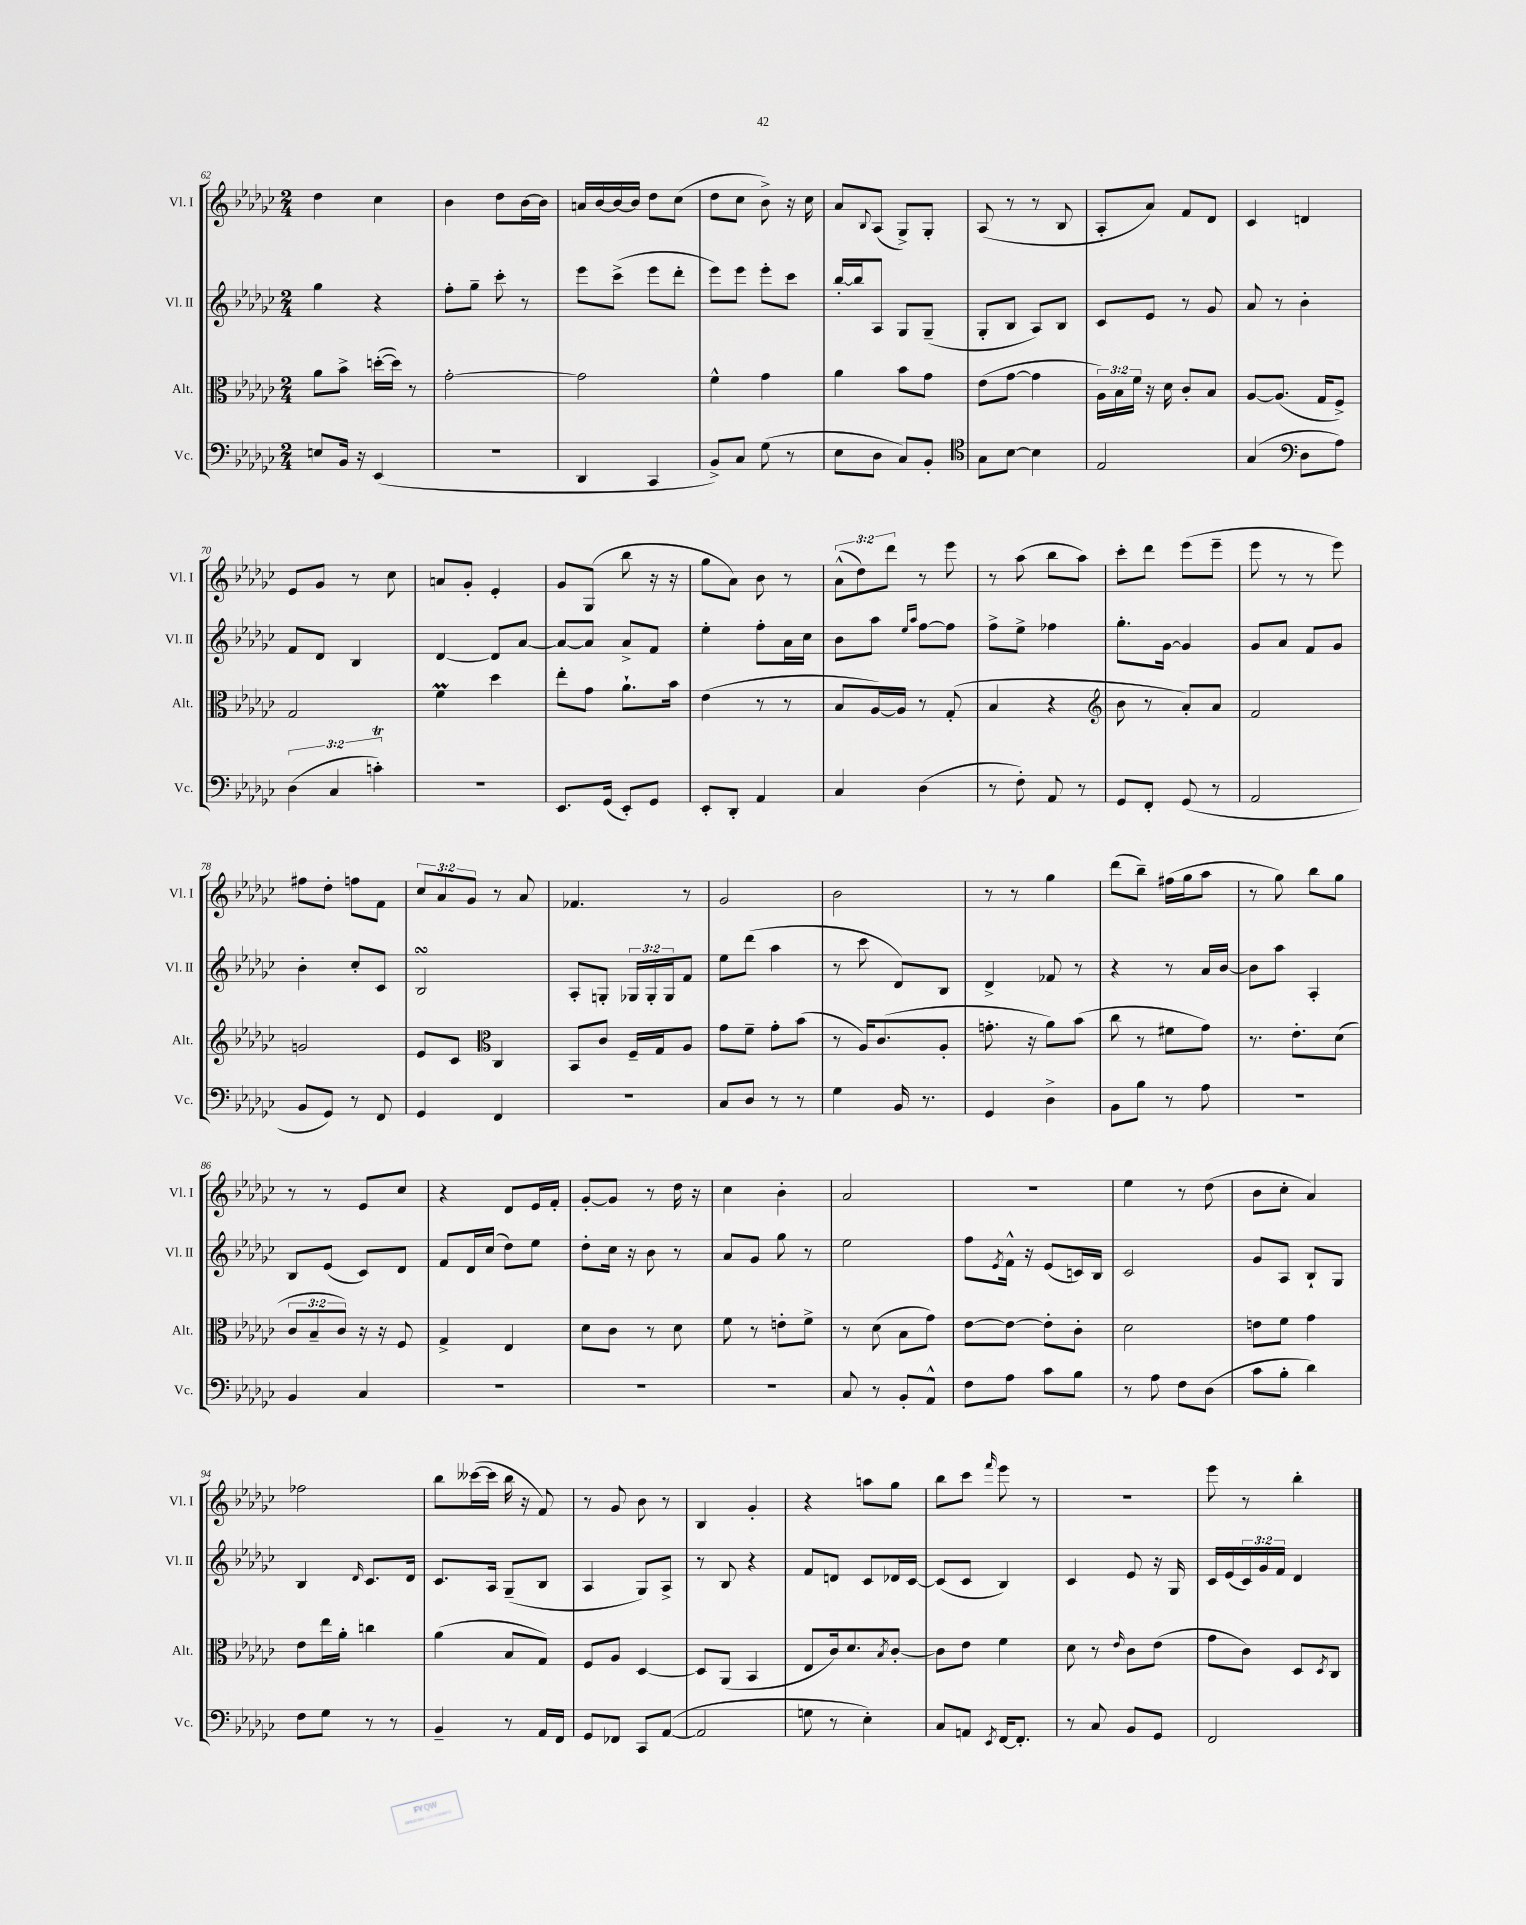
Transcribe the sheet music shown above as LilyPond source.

<<
\new StaffGroup <<
\new Staff = "s0" \with { instrumentName = "Vl. I" shortInstrumentName = "Vl. I" } {
    \clef treble \key ges \major \numericTimeSignature \time 2/4 \override Staff.TupletNumber.text = #tuplet-number::calc-fraction-text
    des''4 ces''4 |
    bes'4 des''8 bes'16~ bes'16 |
    a'16 bes'16~ bes'16~ bes'16 des''8 ces''8( |
    des''8 ces''8 bes'8->) r16 ces''16 |
    aes'8 \appoggiatura { bes8 } aes8( ges8->) ges8-. |
    aes8( r8 r8 bes8 |
    aes8-. aes'8) f'8 des'8 |
    ces'4 d'4 |
    ees'8 ges'8 r8 ces''8 |
    a'8 ges'8-. ees'4-. |
    ges'8 ges8( bes''8 r16 r16 |
    ges''8 aes'8) bes'8 r8 |
    \tuplet 3/2 { aes'8-^( des''8) des'''8 } r8 ees'''8 |
    r8 aes''8( bes''8 aes''8) |
    ces'''8-. des'''8 ees'''8( ees'''8-- |
    ees'''8 r8 r8 ees'''8) |
    fis''8 des''8-. f''8 f'8 |
    \tuplet 3/2 { ces''8 aes'8 ges'8 } r8 aes'8 |
    fes'4. r8 |
    ges'2 |
    bes'2 |
    r8 r8 ges''4 |
    des'''8( bes''8--) fis''16( ges''16 aes''8 |
    r8 ges''8) bes''8 ges''8 |
    r8 r8 ees'8 ces''8 |
    r4 des'8 ees'16 f'16-. |
    ges'8~-. ges'8 r8 des''16 r16 |
    ces''4 bes'4-. |
    aes'2 |
    R2 |
    ees''4 r8 des''8( |
    bes'8 ces''8-. aes'4) |
    fes''2 |
    bes''8 ceses'''16~( ceses'''16 bes''16 r16 f'8) |
    r8 ges'8 bes'8 r8 |
    bes4 ges'4-. |
    r4 a''8 ges''8 |
    bes''8 ces'''8 \grace { f'''16 } ees'''8 r8 |
    r2 |
    ees'''8 r8 bes''4-. \bar "|." |
}
\new Staff = "s1" \with { instrumentName = "Vl. II" shortInstrumentName = "Vl. II" } {
    \clef treble \key ges \major \numericTimeSignature \time 2/4 \override Staff.TupletNumber.text = #tuplet-number::calc-fraction-text
    ges''4 r4 |
    f''8-. ges''8-- ces'''8-. r8 |
    ees'''8 ces'''8->( ees'''8 des'''8-. |
    ees'''8) ees'''8 ees'''8-. ces'''8 |
    bes''16~-. bes''16 aes8 ges8 ges8--( |
    ges8-. bes8 aes8) bes8 |
    ces'8 ees'8 r8 ges'8 |
    aes'8 r8 bes'4-. |
    f'8 des'8 bes4 |
    des'4~ des'8 aes'8~ |
    aes'8~ aes'8 aes'8-> f'8 |
    ees''4-. f''8-. aes'16 ces''16 |
    bes'8 aes''8 \grace { ees''16 aes''16 } f''8~ f''8 |
    f''8-> ees''8-> fes''4 |
    ges''8.-. ges'16~ ges'4 |
    ges'8 aes'8 f'8 ges'8 |
    bes'4-. ces''8-. ces'8 |
    bes2\turn |
    aes8-. g8-. \tuplet 3/2 { ges16 ges16-. ges16 } f'8 |
    ees''8 des'''8( aes''4 |
    r8 ces'''8 des'8) bes8 |
    des'4-> fes'8 r8 |
    r4 r8 aes'16 bes'16~ |
    bes'8 aes''8 aes4-. |
    bes8 ees'8( ces'8) des'8 |
    f'8 des'16 ces''16( des''8) ees''8 |
    des''8-. ces''16 r16 bes'8 r8 |
    aes'8 ges'8 ges''8 r8 |
    ees''2 |
    f''8 \acciaccatura { ees'8 } f'16-^ r16 ees'8( c'16) bes16 |
    ces'2 |
    ges'8 aes8 bes8-! ges8 |
    bes4 \grace { des'16 } ces'8. des'16 |
    ces'8. aes16 ges8--( bes8 |
    aes4 ges8) aes8-> |
    r8 bes8 r4 |
    f'8 d'8 ces'8 des'16 ces'16~ |
    ces'8( ces'8 bes4) |
    ces'4 ees'8 r16 ges16 |
    ces'16 ees'16( \tuplet 3/2 { ces'16) ges'16 f'16 } des'4 \bar "|." |
}
\new Staff = "s2" \with { instrumentName = "Alt." shortInstrumentName = "Alt." } {
    \clef alto \key ges \major \numericTimeSignature \time 2/4 \override Staff.TupletNumber.text = #tuplet-number::calc-fraction-text
    aes'8 bes'8-> d''16~-.( d''16) r8 |
    ges'2~-. |
    ges'2 |
    f'4-^ ges'4 |
    aes'4 bes'8 ges'8 |
    ees'8( ges'8~ ges'4 |
    \tuplet 3/2 { aes16) bes16 f'16 } r16 des'16 ces'8-. bes8 |
    aes8~ aes8.( ges16 f8->) |
    ges2 |
    f'4\prall des''4 |
    ees''8-. ges'8 aes'8.-! bes'16 |
    ees'4( r8 r8 |
    bes8 aes16~) aes16 r8 ges8-.( |
    bes4 r4 |
    \clef treble bes'8 r8 aes'8-.) aes'8 |
    f'2 |
    g'2 |
    ees'8 ces'8 \clef alto ces4 |
    bes,8 ces'8 f16-- ges16 aes8 |
    ges'8 f'8-- ges'8-. bes'8( |
    r8 aes16) ces'8.( aes8-. |
    g'8.-. r16 aes'8) bes'8( |
    ces''8 r8 fis'8 ges'8) |
    r8. ees'8.-. des'8( |
    \tuplet 3/2 { ces'8 bes8-- ces'8) } r16 r16 f8 |
    ges4-> ees4 |
    des'8 ces'8 r8 des'8 |
    f'8 r8 e'8-. f'8-> |
    r8 des'8( bes8 ges'8) |
    ees'8~ ees'8~ ees'8-. ces'8-. |
    des'2 |
    e'8 f'8 ges'4 |
    ees'8 ees''16 aes'16-. c''4 |
    aes'4( bes8 ges8) |
    f8 aes8 des4~ |
    des8 aes,8( bes,4 |
    ees8 ces'16) des'8. \acciaccatura { bes8 } ces'8~-. |
    ces'8 ees'8 f'4 |
    des'8 r8 \grace { ees'16 } ces'8 ees'8( |
    ges'8 ces'8) des8 \acciaccatura { des8 } ces8 \bar "|." |
}
\new Staff = "s3" \with { instrumentName = "Vc." shortInstrumentName = "Vc." } {
    \clef bass \key ges \major \numericTimeSignature \time 2/4 \override Staff.TupletNumber.text = #tuplet-number::calc-fraction-text
    e8 bes,16 r16 ees,4( |
    R2 |
    des,4 ces,4 |
    bes,8->) ces8 ges8( r8 |
    ees8 des8 ces8) bes,8-. |
    \clef tenor ges8 bes8~ bes4 |
    ees2 |
    ges4( \clef bass des8 aes8) |
    \tuplet 3/2 { des4( ces4 c'4-.\trill) } |
    r2 |
    ees,8. ges,16( ees,8-.) ges,8 |
    ees,8-. des,8-. aes,4 |
    ces4 des4( |
    r8 f8-.) aes,8 r8 |
    ges,8 f,8-. ges,8( r8 |
    aes,2 |
    bes,8 ges,8) r8 f,8 |
    ges,4 f,4 |
    R2 |
    ces8 des8 r8 r8 |
    ges4 bes,16 r8. |
    ges,4 des4-> |
    bes,8 bes8 r8 aes8 |
    r2 |
    bes,4 ces4 |
    R2 |
    R2 |
    R2 |
    ces8 r8 bes,8-. aes,8-^ |
    f8 aes8 ces'8 bes8 |
    r8 aes8 f8 des8( |
    ces'8 bes8-. des'4) |
    f8 ges8 r8 r8 |
    bes,4-- r8 aes,16 f,16 |
    ges,8 fes,8 ces,8 aes,8~( |
    aes,2 |
    g8 r8 ees4-.) |
    ces8 a,8 \acciaccatura { ees,8 } f,16~ f,8.-. |
    r8 ces8 bes,8 ges,8 |
    f,2 \bar "|." |
}
>>
>>
\layout { \context { \Score currentBarNumber = #62 } }
